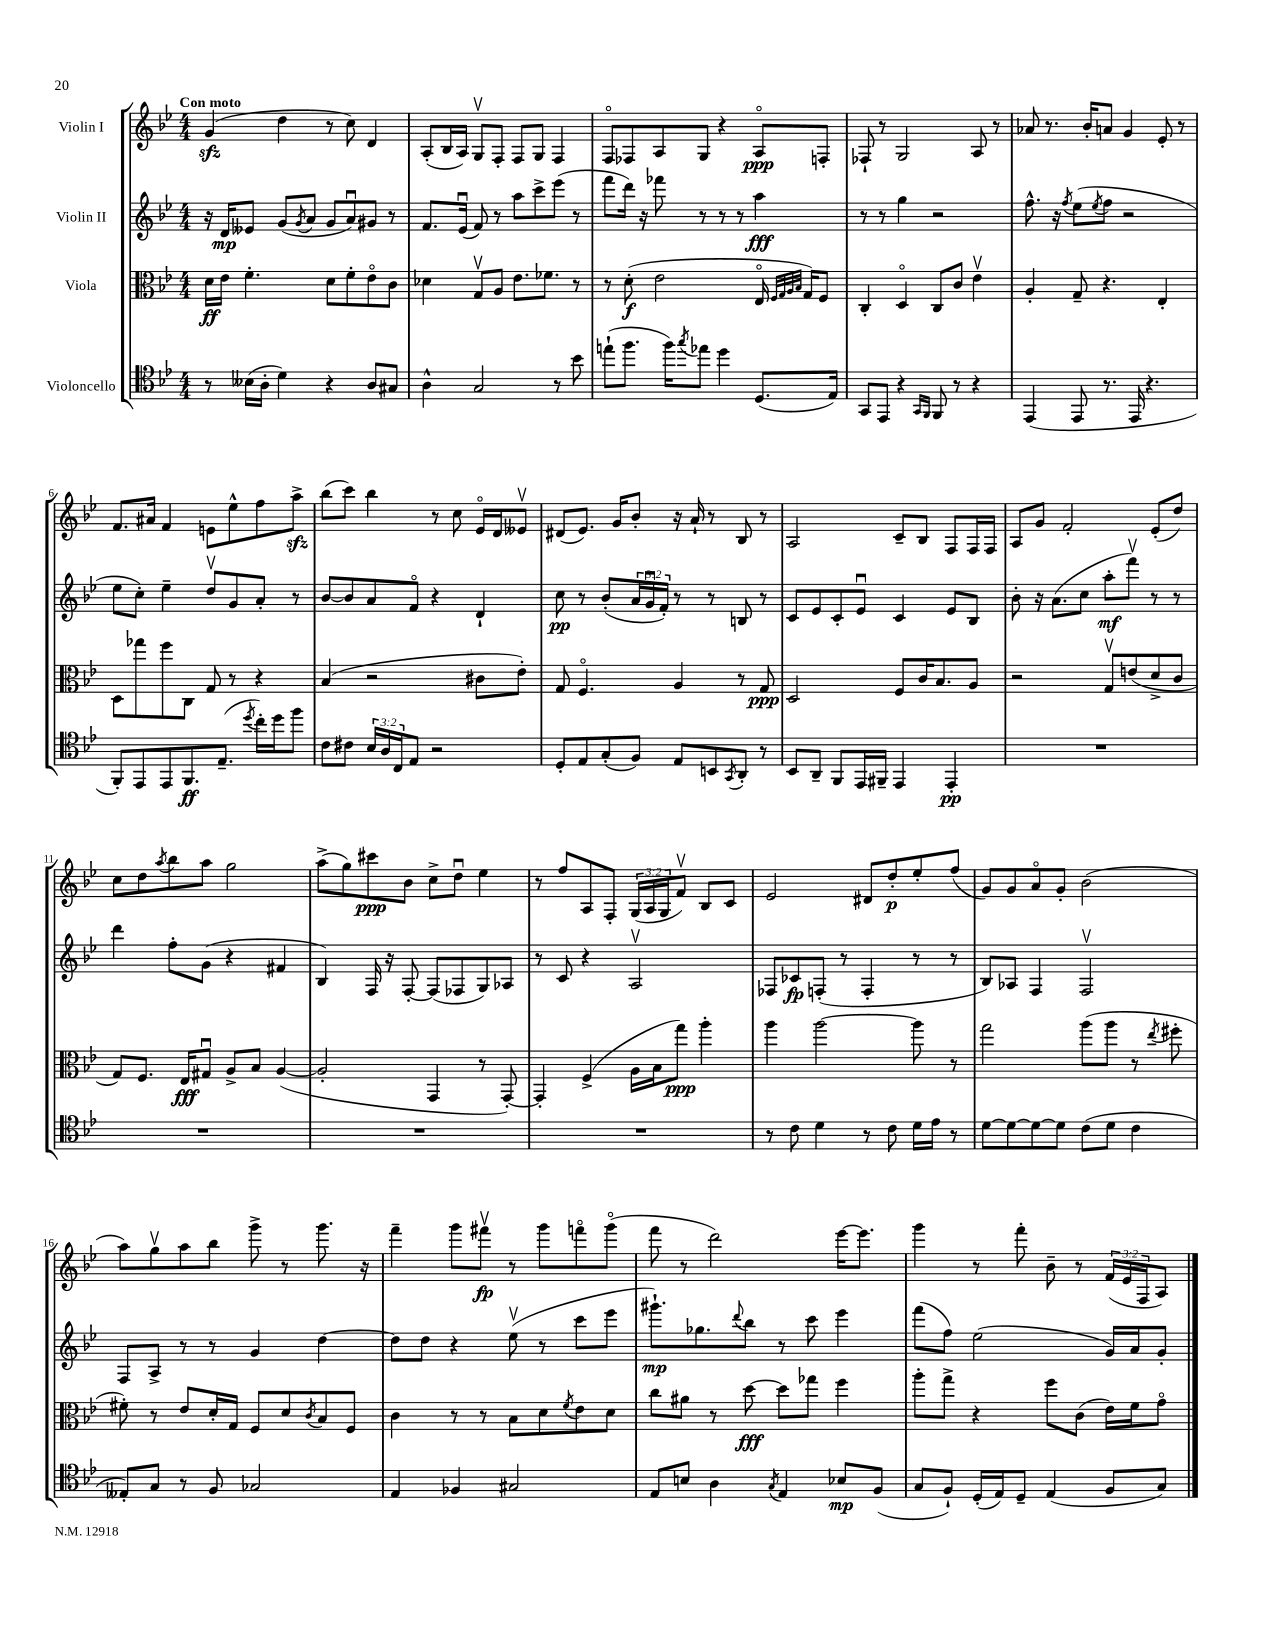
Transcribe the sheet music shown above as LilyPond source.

<<
\new StaffGroup <<
\new Staff = "s0" \with { instrumentName = "Violin I" } {
    \clef treble \key bes \major \numericTimeSignature \time 4/4 \override Staff.TupletNumber.text = #tuplet-number::calc-fraction-text \tempo "Con moto"
    g'4\sfz( d''4 r8 c''8) d'4 |
    a8-.( bes16 a16) g8\upbow f8-. f8 g8 f4 |
    f8\flageolet fes8 a8 g8 r4 a8\flageolet\ppp f8-. |
    fes8-! r8 g2 a8 r8 |
    aes'8 r8. bes'16-. a'8 g'4 ees'8-. r8 |
    f'8. ais'16 f'4 e'8 ees''8-^ f''8 a''8->\sfz |
    bes''8( c'''8) bes''4 r8 c''8 ees'16\flageolet d'16 eeses'8\upbow |
    dis'8( ees'8.) g'16 bes'8-. r16 a'16-! r8 bes8 r8 |
    a2 c'8-- bes8 f8 f16 f16 |
    a8 g'8 f'2-. ees'8-.( d''8) |
    c''8 d''8 \acciaccatura { a''8 } bes''8 a''8 g''2 |
    a''8->( g''8) cis'''8\ppp bes'8 c''8-> d''8\downbow ees''4 |
    r8 f''8 a8 f8-. \tuplet 3/2 { g16( a16 g16 } f'8\upbow) bes8 c'8 |
    ees'2 dis'8 d''8-.\p ees''8-. f''8( |
    g'8) g'8 a'8\flageolet g'8-. bes'2( |
    a''8) g''8\upbow a''8 bes''8 g'''8-> r8 g'''8. r16 |
    f'''4-- g'''8 fis'''8\upbow\fp r8 g'''8 f'''8\flageolet g'''8\flageolet( |
    f'''8 r8 d'''2) ees'''16~ ees'''8. |
    g'''4 r8 f'''8-. bes'8-- r8 \tuplet 3/2 { f'16( ees'16 f16 } a8) \bar "|." |
}
\new Staff = "s1" \with { instrumentName = "Violin II" } {
    \clef treble \key bes \major \numericTimeSignature \time 4/4 \override Staff.TupletNumber.text = #tuplet-number::calc-fraction-text
    r16 d'16\mp eeses'8 g'8( \acciaccatura { g'8 } a'8 g'8 a'8\downbow) gis'8 r8 |
    f'8. ees'16\downbow( f'8) r8 a''8 c'''8-> ees'''8( r8 |
    f'''8 d'''16) r16 fes'''8 r8 r8 r8 a''4\fff |
    r8 r8 g''4 r2 |
    f''8.-^ r16 \acciaccatura { f''8 } ees''8( \acciaccatura { ees''8 } f''8 r2 |
    ees''8 c''8-.) ees''4-- d''8\upbow g'8 a'8-. r8 |
    bes'8~ bes'8 a'8 f'8\flageolet r4 d'4-! |
    c''8\pp r8 bes'8-.( \tuplet 3/2 { a'16 g'16\downbow f'16-.) } r8 r8 b8 r8 |
    c'8 ees'8 c'8-. ees'8\downbow c'4 ees'8 bes8 |
    bes'8-. r16 a'8.( c''8 a''8-.\mf f'''8\upbow) r8 r8 |
    d'''4 f''8-. g'8( r4 fis'4 |
    bes4) f16 r16 f8~-. f8( fes8 g8) aes8 |
    r8 c'8 r4 a2\upbow |
    fes8 ces'8\fp f8-.( r8 f4-. r8 r8 |
    bes8) aes8 f4 f2\upbow |
    f8 a8-> r8 r8 g'4 d''4~ |
    d''8 d''8 r4 ees''8\upbow( r8 c'''8 ees'''8 |
    gis'''8.-!\mp) ges''8. \appoggiatura { d'''8 } bes''8 r8 c'''8 ees'''4 |
    f'''8( f''8) ees''2( g'16) a'16 g'8-. \bar "|." |
}
\new Staff = "s2" \with { instrumentName = "Viola" } {
    \clef alto \key bes \major \numericTimeSignature \time 4/4
    d'16\ff ees'16 f'4.-. d'8 f'8-. ees'8\flageolet c'8 |
    des'4 g8\upbow a8 ees'8. fes'8. r8 |
    r8 d'8-.\f( ees'2 ees16\flageolet \grace { f32 g32 a32 bes32 } g16) f8 |
    c4-. d4\flageolet c8 c'8 ees'4\upbow |
    a4-. g8-- r4. ees4-. |
    d8 ges''8 f''8 c8 g8 r8 r4 |
    bes4( r2 cis'8 ees'8-.) |
    g8 f4.\flageolet a4 r8 g8\ppp |
    d2 f8 c'16 bes8. a8 |
    r2 g8\upbow e'8( d'8-> c'8 |
    g8) f8. ees16\fff gis8\downbow a8-> bes8 a4~( |
    a2-. g,4 r8 g,8~-.) |
    g,4-. f4->( a16 bes16 g''8\ppp) a''4-. |
    a''4 a''2~ a''8 r8 |
    g''2 a''8( a''8 r8 \acciaccatura { ees''8 } fis''8-. |
    fis'8-.) r8 ees'8 d'16-. g16 f8 d'8 \acciaccatura { c'8 } bes8 f8 |
    c'4 r8 r8 bes8 d'8 \acciaccatura { f'8 } ees'8 d'8 |
    c''8 ais'8 r8 d''8~\fff d''8 ges''8 f''4 |
    a''8-. g''8-> r4 f''8 c'8( ees'16) f'16 g'8\flageolet \bar "|." |
}
\new Staff = "s3" \with { instrumentName = "Violoncello" } {
    \clef tenor \key bes \major \numericTimeSignature \time 4/4 \override Staff.TupletNumber.text = #tuplet-number::calc-fraction-text
    r8 beses16( a16-. d'4) r4 a8 gis8 |
    a4-^ g2 r8 bes'8 |
    e''8-!( f''8. f''16) \acciaccatura { g''8 } ees''8 d''4 d8.( ees16) |
    g,8 ees,8 r4 \grace { g,16 f,16 } f,8 r8 r4 |
    ees,4( ees,8 r8. ees,16 r4. |
    f,8-.) ees,8 ees,8 f,8.\ff ees8.--( \acciaccatura { d''8 } c''16-.) d''16 f''8 |
    c'8 cis'8 \tuplet 3/2 { bes16 a16 c16 } ees8 r2 |
    d8-. ees8 g8-.( f8) ees8 b,8 \acciaccatura { g,8 } a,8-. r8 |
    bes,8 a,8-- f,8 ees,16 fis,16-- ees,4 ees,4-.\pp |
    R1 |
    R1 |
    R1 |
    R1 |
    r8 c'8 d'4 r8 c'8 d'16 ees'16 r8 |
    d'8~ d'8~ d'8~ d'8 c'8( d'8 c'4 |
    eeses8-.) g8 r8 f8 ges2 |
    ees4 fes4 gis2 |
    ees8 b8 a4 \acciaccatura { g8 } ees4 bes8\mp f8( |
    g8 f8-!) d16-.( ees16) d8-- ees4( f8 g8) \bar "|." |
}
>>
>>
